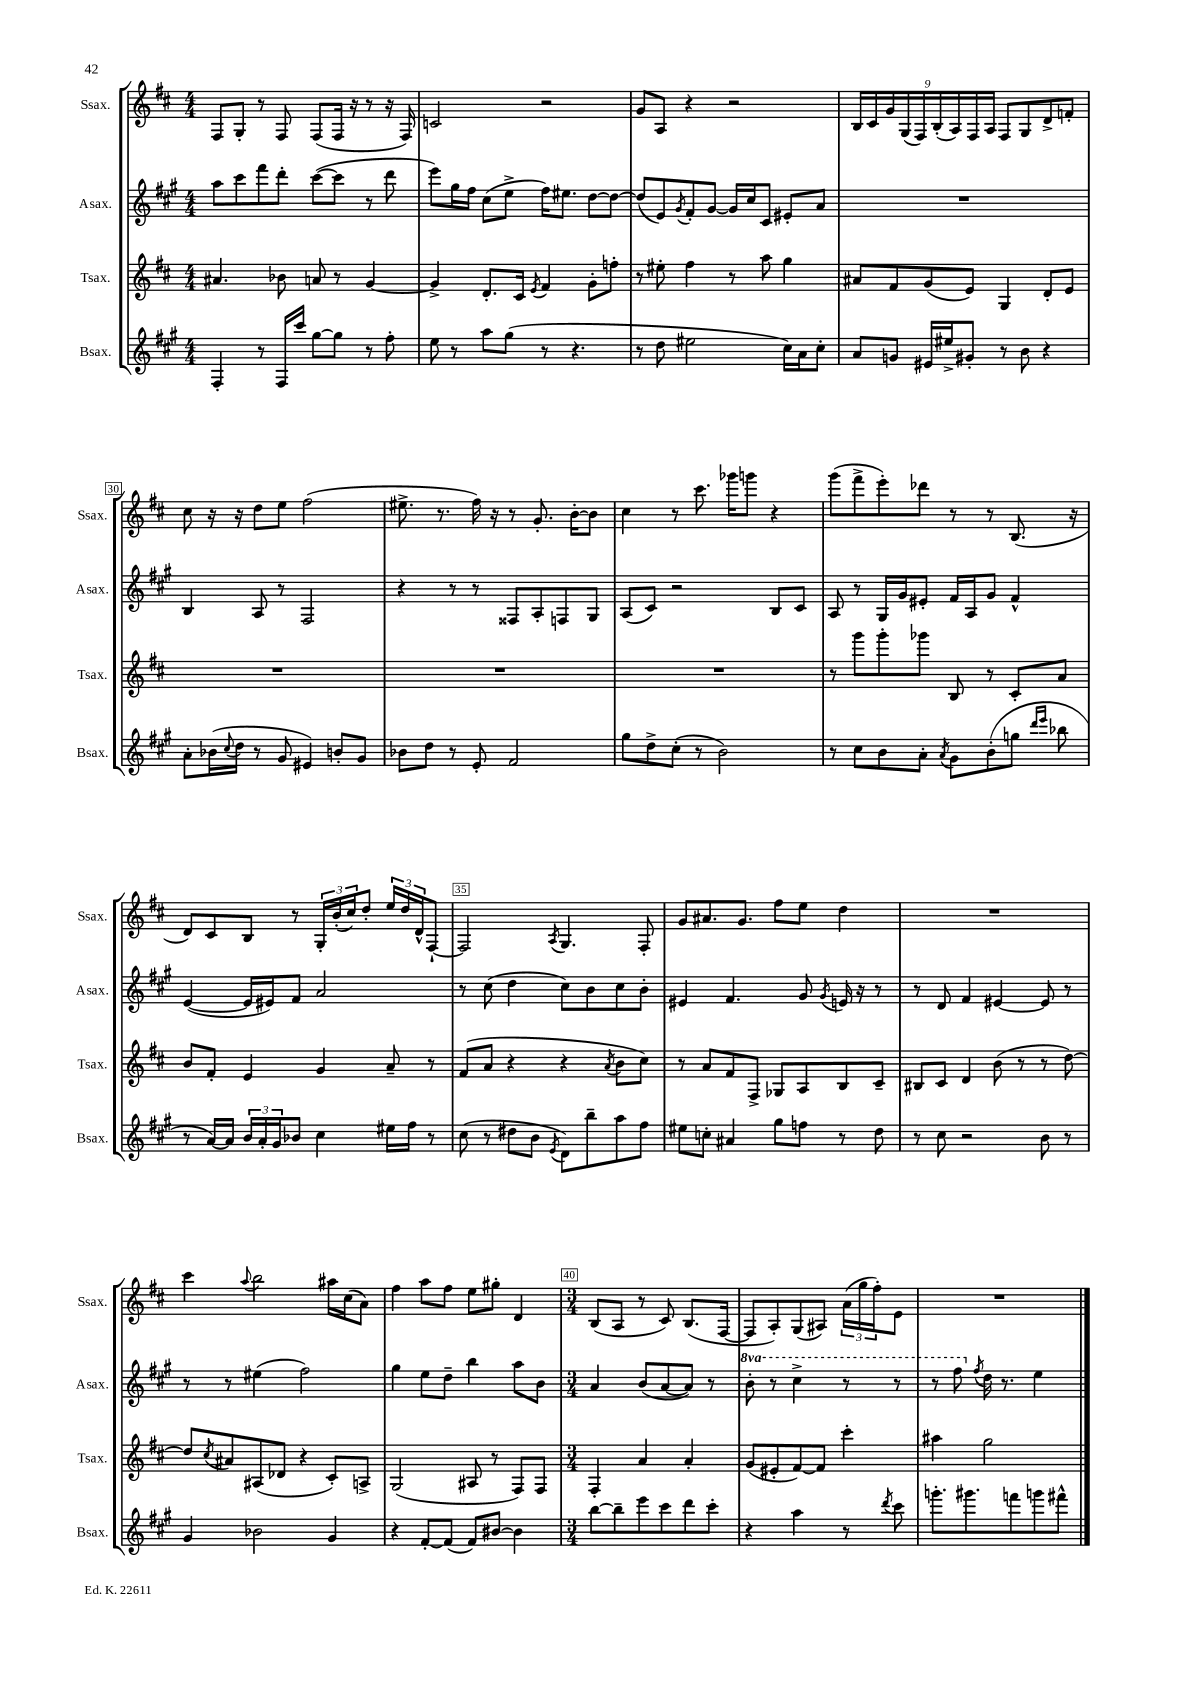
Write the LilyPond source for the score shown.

<<
\new StaffGroup <<
\new Staff = "s0" \with { instrumentName = "Ssax." shortInstrumentName = "Ssax." } {
    \clef treble \key d \major \numericTimeSignature \time 4/4
    fis8 g8-. r8 fis8 fis8( fis16 r16 r8 r16 fis16) |
    c'2 r2 |
    g'8 a8 r4 r2 |
    \tuplet 9/8 { b16 cis'16 g'16 g16( fis16) b16-.( a16) fis16 a16 } fis8 g8 d'8-> f'8-. |
    cis''8 r16 r16 d''8 e''8 fis''2( |
    eis''8.-> r8. fis''16) r16 r8 g'8.-. b'16~-. b'8 |
    cis''4 r8 cis'''8. ges'''16 g'''8 r4 |
    g'''8( fis'''8-> e'''8-.) des'''8 r8 r8 b8.( r16 |
    d'8) cis'8 b8 r8 \tuplet 3/2 { g16-. b'16-.( cis''16) } d''8-. \tuplet 3/2 { e''16 d''16 d'16-^ } fis8~-! |
    fis2 \acciaccatura { a8 } g4. fis8-. |
    g'8 ais'8. g'8. fis''8 e''8 d''4 |
    R1 |
    cis'''4 \appoggiatura { a''8 } b''2 ais''16 cis''16( a'8) |
    fis''4 a''8 fis''8 e''8 gis''8-. d'4 |
    \numericTimeSignature \time 3/4 b8( a8 r8 cis'8) b8.( fis16~ |
    fis8 a8-.) g8( ais8) \tuplet 3/2 { a'16( g''16 fis''16-.) } e'8 |
    R2. \bar "|." |
}
\new Staff = "s1" \with { instrumentName = "Asax." shortInstrumentName = "Asax." } {
    \clef treble \key a \major \numericTimeSignature \time 4/4 \set Staff.ottavationMarkups = #ottavation-simple-ordinals
    a''8 cis'''8 fis'''8 d'''8-. cis'''8~( cis'''8 r8 d'''8 |
    e'''8) gis''16 fis''16 cis''8( e''8-> fis''16) eis''8. d''8~ d''8~ |
    d''8( e'8) \acciaccatura { gis'8 } fis'8-. gis'8~ gis'16 cis''16 cis'8 eis'8-. a'8 |
    R1 |
    b4 a8 r8 fis2 |
    r4 r8 r8 fisis8 a8-. f8 gis8 |
    a8( cis'8) r2 b8 cis'8 |
    a8 r8 gis16 gis'16 eis'8-. fis'16 a16 gis'8 fis'4-^ |
    e'4~( e'16 eis'16) fis'8 a'2 |
    r8 cis''8( d''4 cis''8) b'8 cis''8 b'8-. |
    eis'4 fis'4. gis'8 \acciaccatura { gis'8 } e'16 r16 r8 |
    r8 d'8 fis'4 eis'4~ eis'8 r8 |
    r8 r8 eis''4( fis''2) |
    gis''4 e''8 d''8-- b''4 a''8 b'8 |
    \numericTimeSignature \time 3/4 a'4 b'8( a'8~ a'8) r8 |
    \ottava #1 b''8-. r8 cis'''4-> r8 r8 |
    r8 fis'''8 \ottava #0 \acciaccatura { fis''8 } d''16 r8. e''4 \bar "|." |
}
\new Staff = "s2" \with { instrumentName = "Tsax." shortInstrumentName = "Tsax." } {
    \clef treble \key d \major \numericTimeSignature \time 4/4
    ais'4. bes'8 a'8 r8 g'4~ |
    g'4-> d'8.-. cis'16 \acciaccatura { e'8 } fis'4 g'8-. f''8-. |
    r8 eis''8-. fis''4 r8 a''8 g''4 |
    ais'8 fis'8 g'8( e'8) g4 d'8-. e'8 |
    R1 |
    R1 |
    R1 |
    r8 g'''8 g'''8-. ges'''8 b8 r8 cis'8-. a'8 |
    b'8 fis'8-. e'4 g'4 a'8-- r8 |
    fis'8( a'8 r4 r4 \acciaccatura { a'8 } b'8 cis''8) |
    r8 a'8 fis'8 fis8-> ges8 a8 b8 cis'8-- |
    bis8 cis'8 d'4 b'8( r8 r8 d''8~) |
    d''8 \acciaccatura { cis''8 } ais'8 ais8( des'8 r4 cis'8-.) a8-> |
    g2( ais8 r8 fis8) fis8 |
    \numericTimeSignature \time 3/4 fis4-. a'4 a'4-. |
    g'8( eis'8-. fis'8~) fis'8 cis'''4-. |
    ais''4 g''2 \bar "|." |
}
\new Staff = "s3" \with { instrumentName = "Bsax." shortInstrumentName = "Bsax." } {
    \clef treble \key a \major \numericTimeSignature \time 4/4
    fis4-. r8 fis16 cis'''16 gis''8~ gis''8 r8 fis''8-. |
    e''8 r8 a''8 gis''8( r8 r4. |
    r8 d''8 eis''2 cis''16) a'16 cis''8-. |
    a'8 g'8 eis'16 eis''16-> gis'8-. r8 b'8 r4 |
    a'8-. bes'16( \appoggiatura { cis''8 } d''16 r8 gis'8 eis'4) b'8-. gis'8 |
    bes'8 d''8 r8 e'8-. fis'2 |
    gis''8 d''8-> cis''8-.( r8 b'2) |
    r8 cis''8 b'8 a'8-. \acciaccatura { a'8 } gis'8 b'8-.( g''8 \grace { d'''16 e'''16 } bes''8 |
    r8 a'16~) a'16 \tuplet 3/2 { b'16 a'16-. gis'16 } bes'8 cis''4 eis''16 fis''16 r8 |
    cis''8( r8 dis''8 b'8 \acciaccatura { e'8 } d'8) b''8-- a''8 fis''8 |
    eis''8 c''8-. ais'4 gis''8 f''8 r8 d''8 |
    r8 cis''8 r2 b'8 r8 |
    gis'4 bes'2 gis'4 |
    r4 fis'8~-. fis'8( fis'8) bis'8~ bis'4 |
    \numericTimeSignature \time 3/4 b''8~ b''8-- e'''8 cis'''8 d'''8 cis'''8-. |
    r4 a''4 r8 \acciaccatura { d'''8 } cis'''8 |
    g'''8.-. gis'''8. f'''8 g'''8 fis'''8-^ \bar "|." |
}
>>
>>
\layout { \context { \Score currentBarNumber = #26 \override BarNumber.break-visibility = ##(#f #t #t) barNumberVisibility = #(every-nth-bar-number-visible 5) \override BarNumber.stencil = #(make-stencil-boxer 0.1 0.3 ly:text-interface::print) } }
